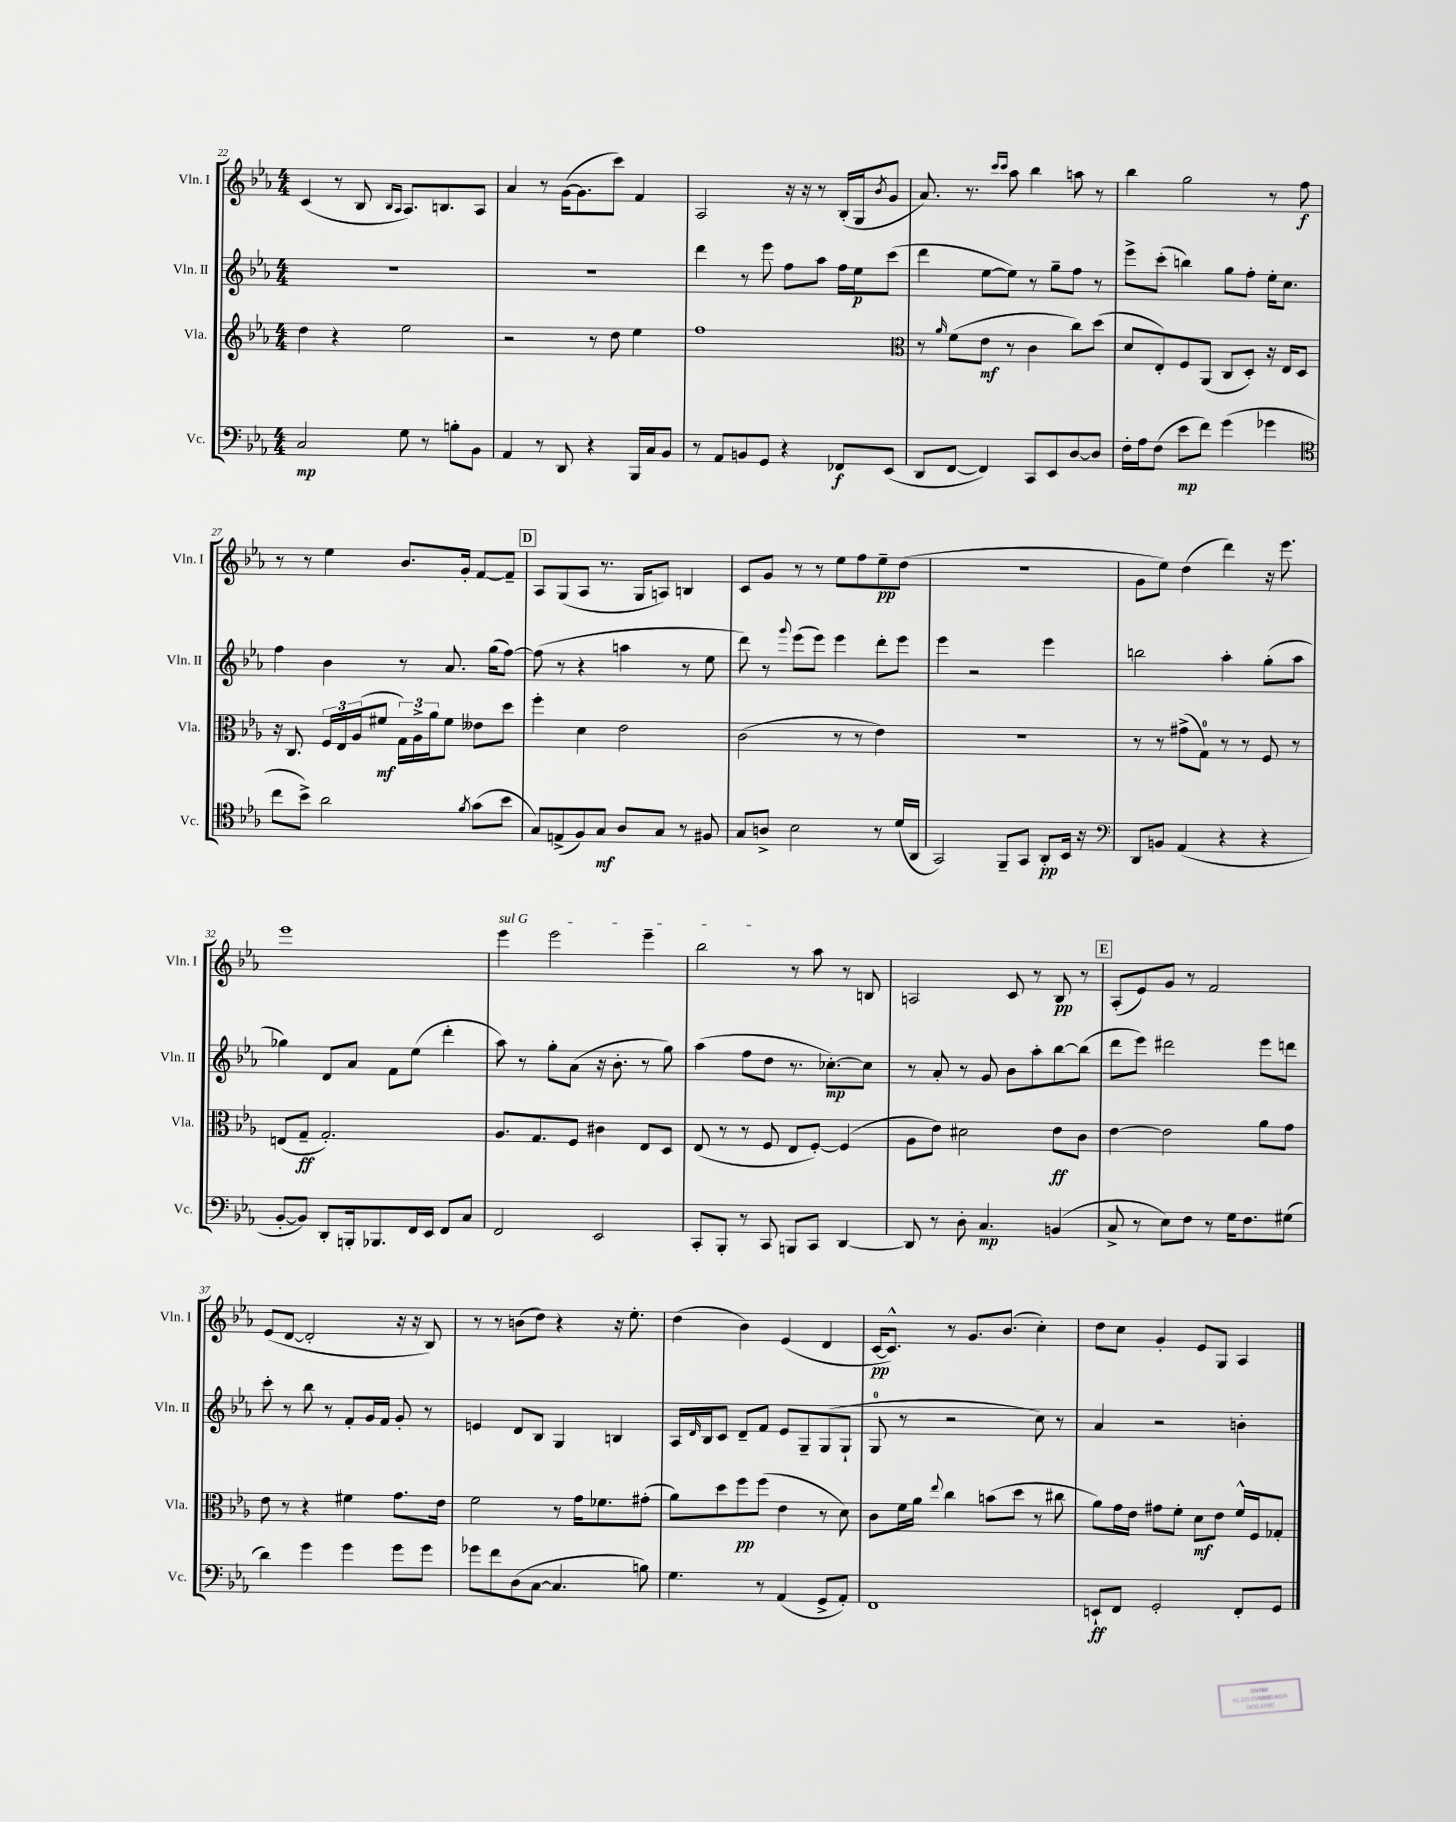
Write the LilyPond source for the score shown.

<<
\new StaffGroup <<
\new Staff = "s0" \with { instrumentName = "Vln. I" shortInstrumentName = "Vln. I" } {
    \clef treble \key ees \major \numericTimeSignature \time 4/4
    c'4( r8 bes8 \grace { bes16 aes16 } aes8.) b8. aes8 |
    aes'4 r8 g'16~( g'8. c'''8) f'4 |
    aes2 r16 r16 r8 bes16-.( g16 \acciaccatura { bes'8 } g'8 |
    aes'8.) r8. \grace { c'''16 c'''16 } aes''8 bes''4 a''8 r8 |
    bes''4 g''2 r8 f''8\f |
    r8 r8 ees''4 bes'8. g'16-. f'8~ f'8-- |
    \mark \markup { \box "D" } aes8 g8( aes8 r8. g16 a8) b4 |
    c'8 g'8 r8 r8 ees''8 f''8 ees''8--\pp d''8( |
    R1 |
    g'8 ees''8) d''4( d'''4) r16 ees'''8. |
    ees'''1 |
    \once \override TextSpanner.bound-details.left.text = \markup { \italic "sul G" } ees'''4\startTextSpan ees'''2 ees'''4-- |
    bes''2\stopTextSpan r8 aes''8 r8 b8 |
    a2 c'8 r8 bes8\pp r8 |
    \mark \markup { \box "E" } aes8-.( ees'8) g'8 r8 f'2 |
    ees'8( d'8~ d'2-. r16 r16 bes8) |
    r8 r8 b'8( d''8) r4 r16 ees''8.-. |
    d''4( bes'4) ees'4( d'4 |
    c'16~\pp c'8.-^) r8 g'8. bes'8.( c''4-.) |
    d''8 c''8 g'4-. ees'8 g8 aes4 \bar "|." |
}
\new Staff = "s1" \with { instrumentName = "Vln. II" shortInstrumentName = "Vln. II" } {
    \clef treble \key ees \major \numericTimeSignature \time 4/4
    R1 |
    R1 |
    d'''4 r8 ees'''8 f''8 aes''8 f''16 ees''16\p c'''8( |
    d'''4 ees''8~ ees''8) r8 g''8-- f''8 r8 |
    ees'''8-> c'''8-.( b''4) g''8 f''8-. ees''16-. c''8. |
    f''4 bes'4 r8 aes'8. g''16( f''8~) |
    \mark \markup { \box "D" } f''8( r8 r4 a''4 r8 ees''8 |
    d'''8) r8 \appoggiatura { g'''8 } ees'''8( ees'''8) ees'''4 d'''8-. ees'''8 |
    ees'''4 r2 ees'''4 |
    b''2 aes''4-. g''8-.( aes''8 |
    ges''4) d'8 aes'8 f'8 ees''8( d'''4-. |
    aes''8) r8 g''8-. aes'8( r16 bes'8.-. r8 g''8) |
    aes''4( f''8 d''8 r8. ces''8.~-.\mp) ces''8 |
    r8 aes'8-. r8 g'8 bes'8 aes''8-. bes''8~ bes''8( |
    \mark \markup { \box "E" } d'''8 ees'''8) dis'''2 ees'''8 d'''8 |
    c'''8-. r8 bes''8 r8 f'8-. g'16 f'16 g'8-. r8 |
    e'4 d'8 bes8 g4 b4 |
    aes16 \grace { d'16 } bes16 c'8 d'8-- f'8 ees'8 g8-- g8( g8-! |
    g8-0 r8 r2 c''8) r8 |
    aes'4 r2 b'4-. \bar "|." |
}
\new Staff = "s2" \with { instrumentName = "Vla." shortInstrumentName = "Vla." } {
    \clef treble \key ees \major \numericTimeSignature \time 4/4
    d''4 r4 ees''2 |
    r2 r8 d''8 ees''4 |
    f''1 |
    \clef alto r8 \grace { aes'16 } f'8( ees'8\mf r8 c'4 c''8) d''8( |
    d'8 ees8-.) f8 aes,8( c8 d8-.) r16 ees16 d8 |
    r16 c8. \tuplet 3/2 { f16 ees16 aes16( } fis'8\mf \tuplet 3/2 { g16) aes16-> aes'16 } fis'8 eeses'8 d''8 |
    \mark \markup { \box "D" } f''4-. d'4 ees'2 |
    c'2( r8 r8 ees'4) |
    r1 |
    r8 r8 gis'8->( g8-0) r8 r8 f8 r8 |
    e8( g8--\ff g2.-.) |
    aes8. g8. f8 cis'4 ees8 d8 |
    ees8( r8 r8 f8 ees8 f8~-.) f4( |
    aes8 ees'8) dis'2 ees'8\ff c'8 |
    \mark \markup { \box "E" } ees'4~ ees'2 aes'8 g'8 |
    ees'8 r8 r4 fis'4 g'8. ees'16 |
    f'2 r8 g'16 fes'8. gis'8-.( |
    aes'8) d''8 f''8\pp f''8( ees'4 r8 d'8) |
    c'8 f'16 aes'16 \appoggiatura { ees''8 } c''4 b'8( d''8 r8 cis''8 |
    aes'8) g'16 ees'16 gis'8 f'8-. d'8\mf ees'8 f'16-^ f16 ges8-. \bar "|." |
}
\new Staff = "s3" \with { instrumentName = "Vc." shortInstrumentName = "Vc." } {
    \clef bass \key ees \major \numericTimeSignature \time 4/4
    c2\mp g8 r8 b8-. bes,8 |
    aes,4 r8 d,8 r4 bes,,16 c16 bes,8 |
    r8 aes,8 b,8 g,8 r4 fes,8\f ees,8( |
    d,8 f,8~ f,4) c,8 ees,8 d8~ d8 |
    f16-. aes16 f8( ees'8\mp f'8) g'4( ges'4 |
    \clef tenor c''8 bes'8->) aes'2 \acciaccatura { f'8 } g'8( bes'8 |
    \mark \markup { \box "D" } g8) e8->( f8) g8\mf aes8 g8 r8 fis8 |
    g8 a8-> bes2 r8 d'16( aes,16 |
    g,2) f,8-- g,8 aes,8-.\pp bes,16 r16 |
    \clef bass d,8 b,8 aes,4( r4 r4 |
    bes,8~-. bes,8) d,8-. b,,16-. bes,,8. f,16 ees,16 f,8 c8 |
    f,2 ees,2 |
    c,8-. bes,,8-. r8 c,8 b,,8 c,8 d,4~ |
    d,8 r8 d8-. c4.\mp b,4( |
    \mark \markup { \box "E" } c8-> r8 ees8) f8 r8 g16 f8. gis8( |
    d'4) g'4 g'4 g'8 g'8 |
    ges'8 f'8 d8( c8~ c4. b8) |
    g4. r8 aes,4( g,8-> aes,8-.) |
    f,1 |
    e,8-!\ff f,8 g,2-. f,8-. g,8 \bar "|." |
}
>>
>>
\layout { \context { \Score currentBarNumber = #22 } }
